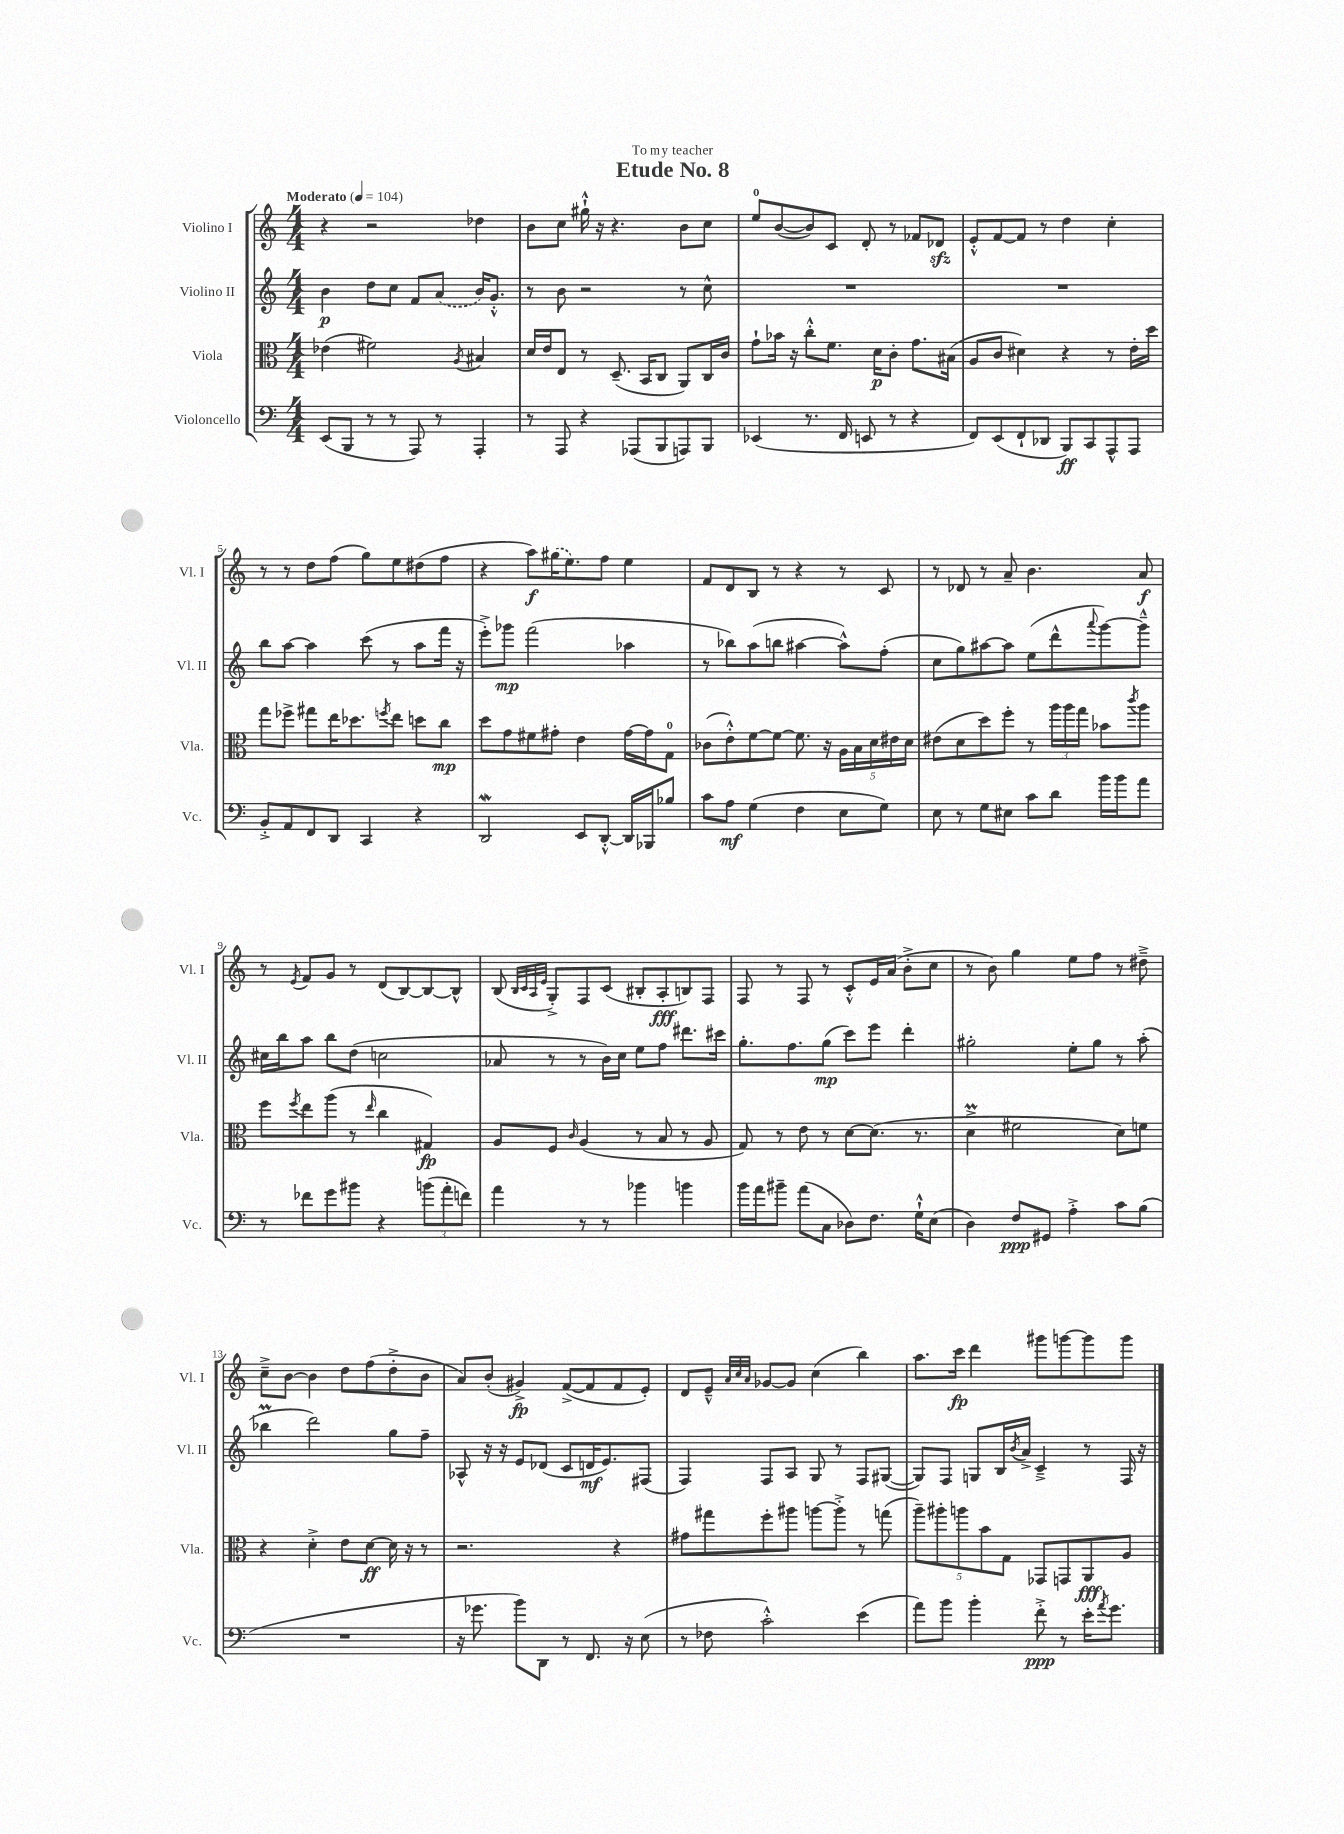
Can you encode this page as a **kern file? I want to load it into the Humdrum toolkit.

**kern	**kern	**kern	**kern
*staff4	*staff3	*staff2	*staff1
*clefF4	*clefC3	*clefG2	*clefG2
*k[]	*k[]	*k[]	*k[]
*M4/4	*M4/4	*M4/4	*M4/4
*MM104	*MM104	*MM104	*MM104
(8EE/L	(4e-\	4b\	4r
8BBB/J	.	.	.
8r	2f#\)	8dd\L	2r
8r	.	8cc\J	.
8AAA/)	.	8f/L	.
8r	.	(8a/J	.
.	8qA/	.	.
4AAA'/	4B#/	16b/LK)	4dd-\
.	.	8.g'^^/J	.
=	=	=	=
8r	16d/LL	8r	8b\L
.	16e/J	.	.
8AAA/	8E/J	8b\	8cc\J
4r	8r	2r	16gg#`^^\
.	.	.	16r
.	(8.D~/	.	4.r
(8AAA-/L	.	.	.
.	16BB/LK	.	.
8BBB/	8C/J	.	.
8AAA/)	8AA/L)	8r	8b\L
8BBB/J	16C/L	8cc^^\	8cc\J
.	16c/JJ	.	.
=	=	=	=
(4EE-/	8g`\L	1r	8ee/L
.	16b-\Jk	.	([8b/
.	16r	.	.
8.r	8cc'^^\L	.	8b/])
.	8.f\J	.	8c/J
16FF/	.	.	.
8EE/	.	.	8d'/
.	16d\LK	.	.
8r	8c'\J	.	8r
4r	8.g\L	.	8f-/L
.	.	.	8d-/J
.	(16B#\Jk	.	.
=	=	=	=
8FF/L)	8A/L	1r	8e'^^/L
(8EE/	8c/J	.	[8f/
8FF`/	4d#\)	.	8f/]J
8DD-/J	.	.	8r
8BBB/L)	4r	.	4dd\
8CC/	.	.	.
8AAA^^/	8r	.	4cc'\
8AAA/J	16e'\LL	.	.
.	16dd\JJ	.	.
=	=	=	=
8BB'^/L	8gg\L	8bb\L	8r
8AA/	8ff-^\J	[8aa\J	8r
8FF/	8gg#\L	4aa\]	8dd\L
8DD/J	16ee\K	.	(8ff\J
.	8.dd-\	.	.
4CC/	.	(8ccc\	8gg\L)
.	8qff/	.	.
.	8ee\J	8r	8ee\
4r	8dd\L	8aa\L	(8dd#\
.	8cc\J	16fff\Jk	8ff\J
.	.	16r	.
=	=	=	=
2DD/	8dd\L	8eee'^\L)	4r
.	8g\	8ggg-\J	.
.	8f#\	(2fff\	8aa\L)
.	8g#'\J	.	(16gg#\K
.	.	.	8.ee\)
8EE/L	4e\	.	.
[8DD'^^/J	.	.	8ff\J
16DD/]LL	[16g#\LL	4aa-\	4ee\
16BBB-/J	16g#\]J	.	.
8B-/J	8G\J	.	.
=	=	=	=
8c\L	(8c-\L	8r	8f/L
8A\J	8e'^^\)	8bb-\L)	8d/
(4G\	[8f\	(8aa\	8B/J
.	8f\_J	8bb\J	8r
4F\	8.f\]	[4aa#\	4r
.	16r	.	.
8E\L	20A\LL	8aa#^^\]L)	8r
.	20B\	.	.
.	20d\	.	.
8G\J)	.	(8ff'\J	8c/
.	20e#\	.	.
.	20d\JJ	.	.
=	=	=	=
8E\	(8e#\L	8cc\L	8r
8r	8d\	8gg\)	8d-/
8G\L	8dd\)	[8aa#\	8r
8E#\J	8ff'\J	8aa#\]J	8a~/
8c\L	8r	(8ee\L	4.b\
8d\J	24aa\LL	8ddd^^\	.
.	24aa\	.	.
.	24gg\JJ	.	.
.	.	8qqaaa/	.
16b\LL	8b-\L	[8ggg\)	.
16b\J	.	.	.
.	8qccc/	.	.
8a\J	8aa\J	8ggg~^^\]J	8a/
=	=	=	=
8r	8ff\L	16cc#\LL	8r
.	.	16bb\J	.
.	8qff/	.	8qe/
8f-\L	8ee\	8aa\J	8f/L
8g\	(8aa\J	8bb\L	8g/J
8b#\J	8r	(8dd\J	8r
.	16qqee/	.	.
4r	4cc\	2cc\	(8d/L
.	.	.	[8B/)
(12b\L	4G#/)	.	8B/_
12a'\	.	.	.
.	.	.	8B^^/]J
12f\J)	.	.	.
=	=	=	=
4a\	8A/L	8a-/	(8B/
.	.	.	32qqB/LLL
.	.	.	32qqc/
.	.	.	32qqA/
.	.	.	32qqe/JJJ
.	8F/J	8r	8G'^/L)
.	16qqc/	.	.
8r	(4A/	8r	8F/
8r	.	16b\LL)	(8c/J
.	.	16cc\JJ	.
4b-\	8r	8ee\L	8B#'/L
.	8B/	8ff\J	8A'/
4b\	8r	8.ddd#\L	8B/)
.	8A/	.	8F/J
.	.	16ccc#\Jk	.
=	=	=	=
16b\LL	8G/)	8.gg'\L	8F/
16a\J	.	.	.
8b#~\J	8r	.	8r
.	.	8.ff\	.
(8a\L	8e\	.	8F/
8C\J	8r	(8gg\J	8r
8D-\L)	[8d\L	8ccc\L)	8c'^^/L
8.F\J	(8.d\]J	8eee\J	16e/L
.	.	.	(16a/JJ
.	.	4ddd'\	8b'^\L
16G`^^\LK	8.r	.	.
(8E\J	.	.	8cc\J
=	=	=	=
4D\)	4d^\	2gg#'\	8r
.	.	.	8b\)
8F/L	2f#\	.	4gg\
8GG#/J	.	.	.
4A'^\	.	8ee'\L	8ee\L
.	.	8gg#\J	8ff\J
8c\L	8d\L)	8r	8r
(8B\J	8f\J	(8aa'\	8dd#~^\
=	=	=	=
1r	4r	4bb-\	8cc~^\L
.	.	.	[8b\J
.	4d'^\	2ddd\)	4b\]
.	8e\L	.	8dd\L
.	[8d\J	.	(8ff\
.	16d\]	8gg\L	8dd'^\
.	16r	.	.
.	8r	8ff~\J	8b\J
=	=	=	=
16r	2.r	8A-^^/	8a/L)
8.g-\	.	.	.
.	.	16r	(8b'/J
.	.	16r	.
8b\L)	.	8e/L	4g#^/)
8DD\J	.	(8d-/J	.
8r	.	8c/L	([8f^/L
8.FF/	.	16d/K	8f/]
.	.	8.e/)	.
.	4r	.	8f/
16r	.	.	.
(8E\	.	(8F#/J	8e'/J)
=	=	=	=
8r	8g#\L	4F/)	8d/L
8F-\	8gg#\	.	8e~^^/J
.	.	.	32qqa/LLL
.	.	.	32qqcc/
.	.	.	32qqa/JJJ
2c'^^\)	8ff'\	8F/L	[8g-/L
.	8aa#\J	8A/J	8g-/]J
.	[8aa\L	8G/	(4cc\
.	8aa'^\]J	8r	.
(4e\	8r	8F/L	4bb\)
.	(8gg\	([8G#/J	.
=	=	=	=
8a\L)	10aa~\L)	8G#/]L)	8.aa\L
.	10aa#'\	.	.
8b\J	.	8F/J	.
.	.	.	16ccc\Jk
.	10aa\	.	.
4b'\	.	8G/L	4ddd\
.	10b\	.	.
.	.	16B/L	.
.	10G\J	.	.
.	.	8qb/	.
.	.	16a^/JJ	.
8f'^\	8GG-/L	4c~^/	8ggg#\L
8r	8GG/	.	[8ggg\
16e'\LK	8AA/	8r	8ggg\]
8qa/	.	.	.
8.g\J	.	.	.
.	8A/J	16F/	8ggg\J
.	.	16r	.
==	==	==	==
*-	*-	*-	*-
